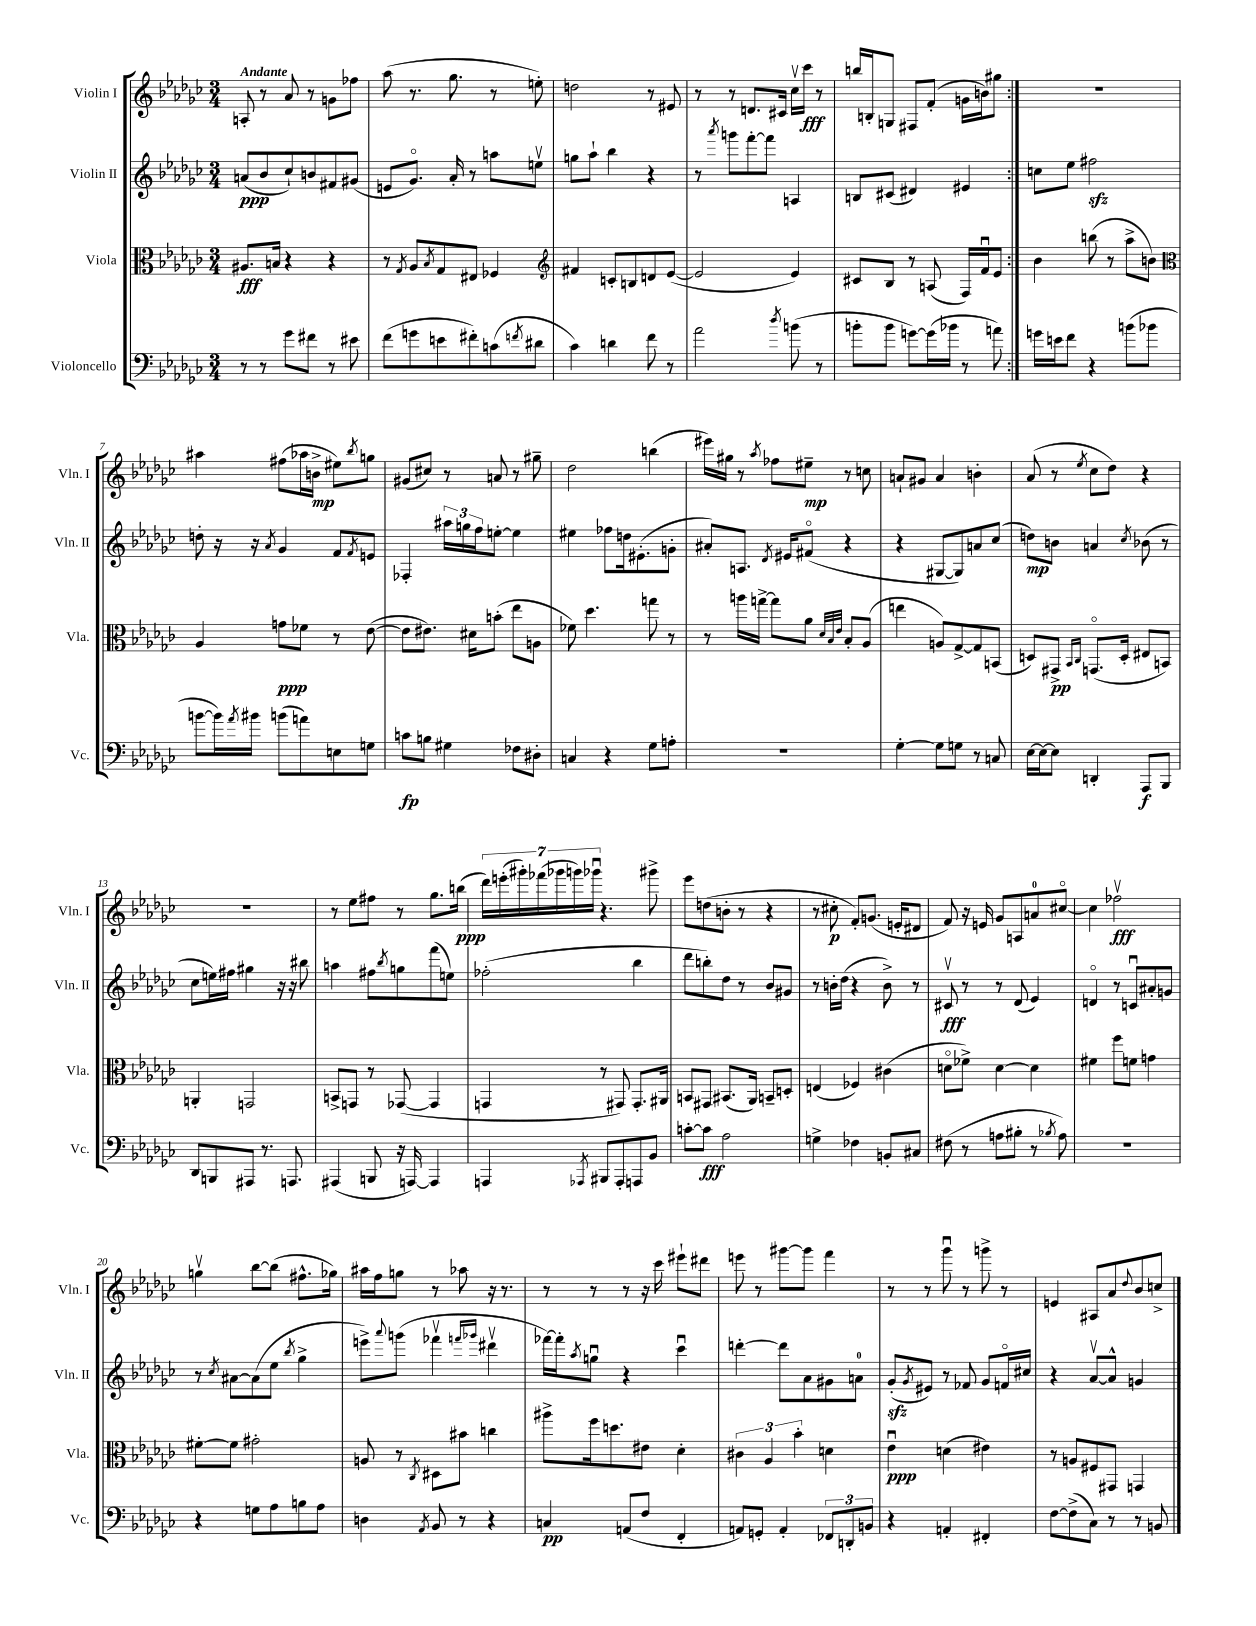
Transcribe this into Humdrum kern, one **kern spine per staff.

**kern	**kern	**kern	**kern
*staff4	*staff3	*staff2	*staff1
*clefF4	*clefC3	*clefG2	*clefG2
*k[b-e-a-d-g-c-]	*k[b-e-a-d-g-c-]	*k[b-e-a-d-g-c-]	*k[b-e-a-d-g-c-]
*M3/4	*M3/4	*M3/4	*M3/4
8r	8.A#	(8a	8A'
8r	.	8b-	8r
.	16B	.	.
8g-	4r	8cc-`)	8a-
8f#	.	8b	8r
8r	4r	8f#	8g
8e#	.	(8g#	8ff-
=	=	=	=
(8f	8r	8e	(8aa-
.	8qG-	.	.
8g	8A-	8.g-o)	8.r
.	8qB-	.	.
8e	8G-	.	.
.	.	16a-'	8.gg-
8f#')	8E#	8r	.
(8c	4F-	8aa	8r
8qf	.	.	.
8d#	.	8eev	8ee')
=	=	=	=
*	*clefG2	*	*
4c-)	4f#	8gg	2dd
.	.	8aa-`	.
4d	8c'	4bb-	.
.	8B	.	.
8f	8d	4r	8r
8r	([8e-	.	8e#
=	=	=	=
2a-	2e-]	8r	8r
.	.	8qaaa-	.
.	.	8ggg	8r
.	.	[8fff'	8.d
.	.	8fff]	.
.	.	.	16c#
8qdd-	.	.	.
(8b	4e-)	4A	16cc-v
.	.	.	16ccc-
8r	.	.	8r
=	=	=	=
8b'	8c#	8B	16bb
.	.	.	16B'
8b	8B-	(8c#	8G
[8g)	8r	4d#)	8F#
(16g]	(8A	.	(8f'
16b-	.	.	.
8r	16F)	4e#	16g
.	16fu	.	16b)
8a)	8e-	.	8gg#
=:|!	=:|!	=:|!	=:|!
16g	4b-	8cc	2.r
16e	.	.	.
8f	.	8ee-	.
4r	(8bb	2ff#	.
.	8r	.	.
(8b	8aa-^	.	.
8b-	8b)	.	.
=	=	=	=
*	*clefC3	*	*
[8b	4A-	8dd'	4aa#
16b])	.	16r	.
8qa-	.	.	.
16b#	.	16r	.
.	.	8qa-	.
(8b	8g	4g-	(8ff#
8a)	8f-	.	16aa-
.	.	.	16b^
8E	8r	8f	8ee#)
.	.	8qf	8qbb-
8G	([8e-	8e	8gg
=	=	=	=
8c	8e-]	4F-'	(8g#
8B	8.e#)	.	8cc#)
4G#	.	24aa#	8r
.	.	24gg	.
.	16d#	.	.
.	.	24ff	.
.	(8b'	[8ee'	8a
8F-	8ee-	4ee]	8r
8D#'	8A	.	8gg#~
=	=	=	=
4C	8f-)	4ee#	2dd-
.	4.dd-	.	.
4r	.	8ff-	.
.	.	16dd	.
.	.	(8.e#'	.
8G-	8gg	.	(4bb
8A'	8r	8g'	.
=	=	=	=
2.r	8r	8a#')	16eee#)
.	.	.	16gg#
.	16aa	8.A	8r
.	[16gg^	.	.
.	.	.	8qaa-
.	8gg]	.	8ff-
.	.	8qd-	.
.	.	16e#	.
.	8a-	(8f#o	8ee#~
.	32qqd-	.	.
.	32qqB-	.	.
.	32qqe-	.	.
.	8B-'	4r	8r
.	(8A-	.	8cc
=	=	=	=
[4G-'	4ee	4r	8a`
.	.	.	8g#
8G-]	8A)	[8G#	4a
8G	[8G-^	8G#])	.
8r	8G-]	8a	4b'
8C	(8BB	(8cc-	.
=	=	=	=
[16E-	8D)	8dd)	(8a-
16E-_	.	.	.
8E-]	8GG#^	8b	8r
.	16qqBB-	.	.
.	16qqC-	.	8qee-
4DD'	(8.GGo	4a	8cc-
.	.	.	8dd-)
.	16D'	.	.
.	.	8qcc-	.
8AAA-	8E#	(8b-	4r
8BBB-	8BB)	8r	.
=	=	=	=
8DD-	4AA'	8cc-	2.r
8BBB	.	16ee)	.
.	.	16ff#	.
8AAA#	2GG	4gg#	.
8.r	.	.	.
.	.	16r	.
8.AAA	.	16r	.
.	.	8bb#	.
=	=	=	=
(4AAA#	8BB^	4aa	8r
.	8GG	.	8ee-
8BBB	8r	8ff#	8ff#
.	.	8qbb-	.
16r	([8GG-	8gg	8r
[16AAA)	.	.	.
4AAA]	4GG-]	(8fff	8.gg-
.	.	8ee)	.
.	.	.	(16bb
=	=	=	=
4AAA	4GG	(2ff-'	28ddd-)
.	.	.	(28eee'
.	.	.	28ggg#')
.	.	.	(28fff-
.	.	.	28ggg-
.	.	.	28ggg)
.	.	.	28ggg-u
8qAAA-	.	.	.
8BBB#	8r	.	4.r
8AAA-'	8GG#)	.	.
8AAA	8.GG#'	4bb-	.
8BB-	.	.	8ggg#^
.	16AA#	.	.
=	=	=	=
[8c'	8BB	8ddd-	8eee-
8c]	8GG#	8bb')	(8dd
2A-	(8.BB#	8dd-	8b'
.	.	8r	8r
.	16AA-)	.	.
.	8BB~	8b-	4r
.	8D'	8g#	.
=	=	=	=
4G^	(4E	8r	8r
.	.	16b'	8cc#'
.	.	(16dd-	.
4F-	4F-)	4r	8f')
.	.	.	(8.g
8BB'	(4c#	8b^)	.
.	.	.	16e'
8C#	.	8r	8d#
=	=	=	=
(8F#	8do	8c#v	8f)
8r	8f-^)	8r	16r
.	.	.	16e
8A	[4d	8r	8g-
8B#'	.	(8d-	8A
8r	4d]	4e-)	8a
8qB-	.	.	.
8A)	.	.	[8cc#o
=	=	=	=
2.r	4f#	4do	4cc#]
.	8ff	8r	2ff-v
.	8f	8cu	.
.	4g	8a#'	.
.	.	8g	.
=	=	=	=
4r	[8f#'	8r	4ggv
.	.	8qcc-	.
.	8f#]	[8a#	.
8G	2g#'	(8a#]	[8bb-
8A-	.	8ee-	(8bb-]
.	.	8qbb-	.
8B	.	4gg-^	8.ff#^^
8A-	.	.	.
.	.	.	16gg-)
=	=	=	=
4D	8A	8eee^)	16aa#
.	.	.	16ff
.	.	8qqaaa-	.
.	8r	(8ggg	8gg
8qAA-	8qC-	.	.
8BB-	8D#	4fff-v	8r
8r	8b#	.	8aa-
.	.	16qqfff	.
.	.	16qqggg-	.
4r	4cc	4ddd#v	16r
.	.	.	8.r
=	=	=	=
4C	8aa#^	[16fff-)	8r
.	.	16fff-']	.
.	.	8qaa-	.
.	16ff	8ggu	8r
.	8.dd	.	.
(8AA	.	4r	8r
8F	8e#	.	16r
.	.	.	16ccc-
4FF'	4d-'	4ccc-u	8eee#`
.	.	.	8ddd#
=	=	=	=
8AA)	6c#	[4ddd'	8eee
8GG'	.	.	8r
.	6A-	.	.
4AA'	.	8ddd]	[8ggg#
.	6b-'	.	.
.	.	8a-	8ggg#]
12FF-	4d	8g#	4fff
12DD'	.	.	.
.	.	8a	.
12BB	.	.	.
=	=	=	=
4r	4e-u	(8g-'	8r
.	.	8qg-	.
.	.	8e#)	8r
4AA'	(4d	8r	8ggg-u
.	.	8f-	8r
4FF#'	4e#)	8g-	8ggg^
.	.	16fo	8r
.	.	16cc#	.
=	=	=	=
[8F	8r	4r	4e
(8F^]	8A	.	.
8C-)	8F#	[8a-v	8A#
8r	8GG#	8a-^^]	8a-
.	.	.	8qqdd-
8r	4GG	4g	8b-
8BB	.	.	8cc^
==	==	==	==
*-	*-	*-	*-
